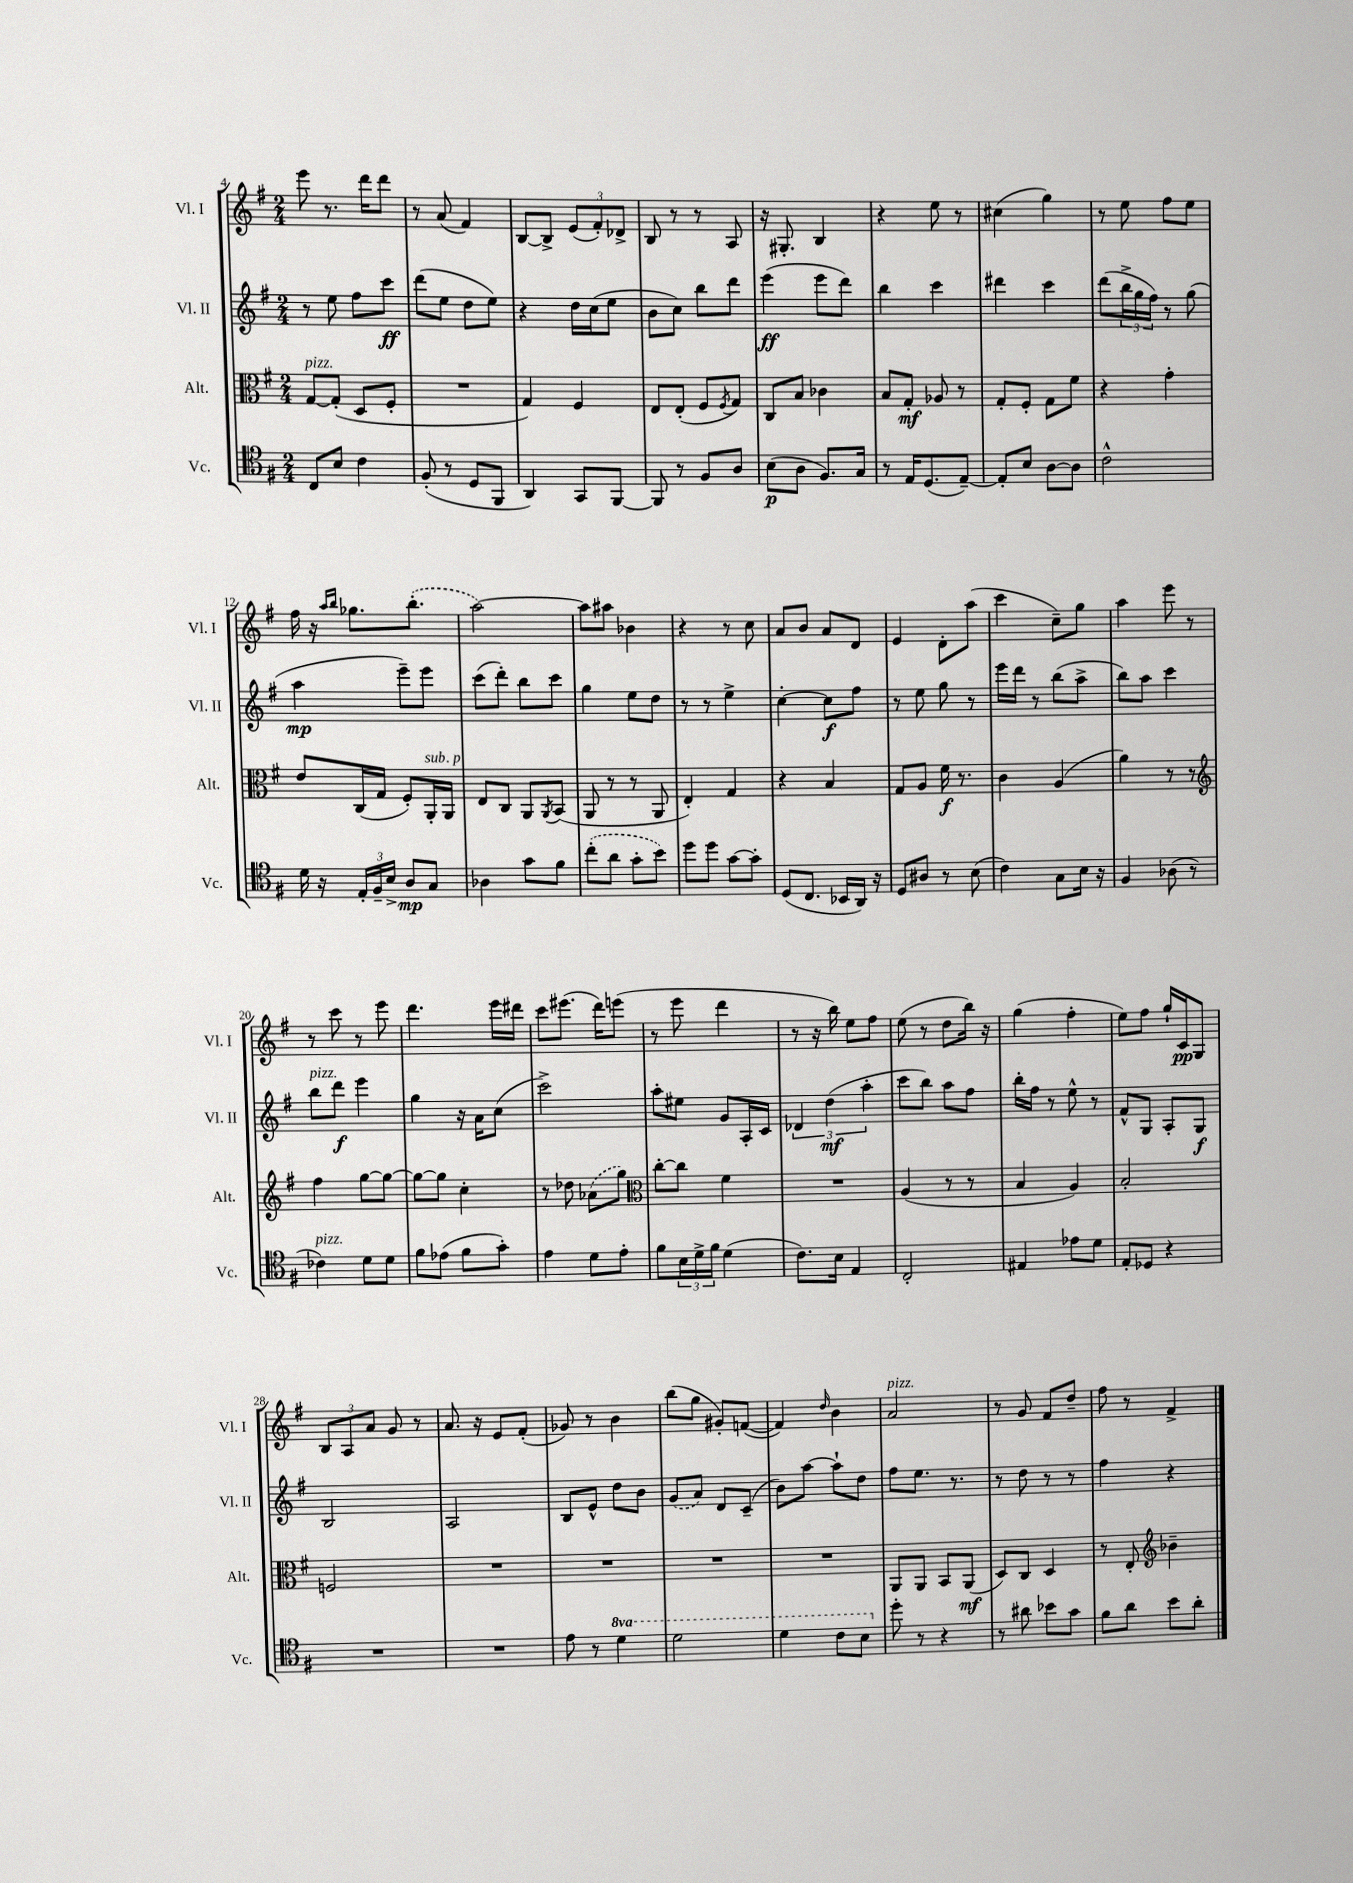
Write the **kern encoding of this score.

**kern	**dynam	**kern	**dynam	**kern	**dynam	**kern	**dynam
*part4	*part4	*part3	*part3	*part2	*part2	*part1	*part1
*staff4	*staff4	*staff3	*staff3	*staff2	*staff2	*staff1	*staff1
*I"Vc.	*	*I"Alt.	*	*I"Vl. II	*	*I"Vl. I	*
*I'Vc.	*	*I'Alt.	*	*I'Vl. II	*	*I'Vl. I	*
*clefC4	*	*clefC3	*	*clefG2	*	*clefG2	*
*k[f#]	*	*k[f#]	*	*k[f#]	*	*k[f#]	*
*M2/4	*	*M2/4	*	*M2/4	*	*M2/4	*
=4	=4	=4	=4	=4	=4	=4	=4
!	!	!LO:TX:a:i:t=pizz.	!	!	!	!	!
8C/L	.	[8G/L	.	8r	.	8eee\	.
8B/J	.	(8G'/J]	.	8ee\	.	8.r	.
4c\	.	8D/L	.	8ff#\L	.	.	.
.	.	.	.	.	.	16ddd\KL	.
.	.	8F#'/J	.	8ccc\J	ff	8ddd\J	.
=5	=5	=5	=5	=5	=5	=5	=5
(8F#'/	.	2r	.	(8ddd\L	.	8r	.
8r	.	.	.	8ee\J	.	(8a/	.
8D/L	.	.	.	8dd\L	.	4f#/)	.
8FF#/J	.	.	.	8ee\J)	.	.	.
=6	=6	=6	=6	=6	=6	=6	=6
4AA/)	.	4G/)	.	4r	.	[8B/L	.
.	.	.	.	.	.	8B^/J]	.
8GG/L	.	4F#/	.	16dd\LL	.	(12e/L	.
.	.	.	.	(16cc\J	.	.	.
.	.	.	.	.	.	12f#'/)	.
[8FF#/J	.	.	.	8ee\J	.	.	.
.	.	.	.	.	.	12d-X^/J	.
=7	=7	=7	=7	=7	=7	=7	=7
8FF#/]	.	8E/L	.	8b\L	.	8B/	.
8r	.	(8E'/J	.	8cc\J)	.	8r	.
8F#/L	.	8F#/L	.	8bb\L	.	8r	.
.	.	8qF#/	.	.	.	.	.
8A/J	.	8G/J)	.	8ddd\J	.	8A/	.
=8	=8	=8	=8	=8	=8	=8	=8
(8B\L	p	8C/L	.	(4eee\	ff	16r	.
.	.	.	.	.	.	8.G#X'/	.
8A\J	.	8B/J	.	.	.	.	.
8.F#/L)	.	4c-X\	.	8eee\L	.	4B/	.
.	.	.	.	8ddd\J)	.	.	.
16G/Jk	.	.	.	.	.	.	.
=9	=9	=9	=9	=9	=9	=9	=9
8r	.	8B/L	.	4bb\	.	4r	.
16E/KL	.	8G'/J	mf	.	.	.	.
(8.D/	.	.	.	.	.	.	.
.	.	8A-X/	.	4ccc\	.	8ee\	.
[8E~/J)	.	8r	.	.	.	8r	.
=10	=10	=10	=10	=10	=10	=10	=10
8E'/L]	.	8G'/L	.	4ddd#X\	.	(4cc#X\	.
8B/J	.	8F#'/J	.	.	.	.	.
[8A\L	.	8G\L	.	4ccc\	.	4gg\)	.
8A\J]	.	8f#\J	.	.	.	.	.
=11	=11	=11	=11	=11	=11	=11	=11
2c^^\	.	4r	.	(8ddd\L	.	8r	.
.	.	.	.	24bb^\L	.	8ee\	.
.	.	.	.	24gg\	.	.	.
.	.	.	.	24ff#\JJ)	.	.	.
.	.	4g'\	.	8r	.	8ff#\L	.
.	.	.	.	(8gg\	.	8ee\J	.
!!LO:LB:g=z
=12	=12	=12	=12	=12	=12	=12	=12
16d\	.	8e/L	.	4aa\	mp	16ff#\	.
16r	.	.	.	.	.	16r	.
.	.	.	.	.	.	16qqaa/LL	.
.	.	.	.	.	.	16qqbb/JJ	.
24E'/LL	.	(16C/L	.	.	.	8.gg-X\L	.
24F#~/	.	.	.	.	.	.	.
.	.	16G/JJ	.	.	.	.	.
24B^/JJ	.	.	.	.	.	.	.
8A/L	mp	8F#'/L)	.	8eee~\L)	.	.	.
.	.	.	.	.	.	(8.bb'\J	.
!	!	!LO:TX:a:i:t=sub. p	!	!	!	!	!
8G/J	.	16AA'/L	.	8eee\J	.	.	.
.	.	16AA/JJ	.	.	.	.	.
=13	=13	=13	=13	=13	=13	=13	=13
4A-X\	.	8E/L	.	(8ccc\L	.	[2aa\)	.
.	.	8C/J	.	8ddd'\J)	.	.	.
8g\L	.	8AA/L	.	8bb\L	.	.	.
.	.	8qAA/	.	.	.	.	.
8f#\J	.	(8BB/J	.	8ccc\J	.	.	.
=14	=14	=14	=14	=14	=14	=14	=14
(8cc'\L	.	8AA/	.	4gg\	.	8aa\L]	.
8a\J	.	8r	.	.	.	8aa#X\J	.
8g'\L	.	8r	.	8ee\L	.	4b-X\	.
8b\J)	.	8AA/	.	8dd\J	.	.	.
=15	=15	=15	=15	=15	=15	=15	=15
8dd\L	.	4E'/)	.	8r	.	4r	.
8dd\J	.	.	.	8r	.	.	.
[8g\L	.	4G/	.	4ee^\	.	8r	.
8g'\J]	.	.	.	.	.	8cc\	.
=16	=16	=16	=16	=16	=16	=16	=16
(8D/L	.	4r	.	[4cc'\	.	8a/L	.
8.C/J	.	.	.	.	.	8b/J	.
.	.	4B/	.	8cc\L]	f	8a/L	.
16BB-X/LL	.	.	.	.	.	.	.
16AA/JJ)	.	.	.	8ff#\J	.	8d/J	.
16r	.	.	.	.	.	.	.
=17	=17	=17	=17	=17	=17	=17	=17
8D/L	.	8G/L	.	8r	.	4e/	.
8A#X/J	.	8A/J	.	8ee\	.	.	.
8r	.	16f#\	f	8gg\	.	8d'\L	.
.	.	8.r	.	.	.	.	.
(8B\	.	.	.	8r	.	(8aa\J	.
=18	=18	=18	=18	=18	=18	=18	=18
4c\)	.	4c\	.	16eee\LL	.	4ccc\	.
.	.	.	.	16ddd\JJ	.	.	.
.	.	.	.	8r	.	.	.
8G\L	.	(4A/	.	(8bb\L	.	8cc~\L)	.
16B\Jk	.	.	.	8aa^\J	.	8gg\J	.
16r	.	.	.	.	.	.	.
=19	=19	=19	=19	=19	=19	=19	=19
4F#/	.	4a\)	.	8bb\L)	.	4aa\	.
.	.	.	.	8aa\J	.	.	.
(8A-X\	.	8r	.	4ccc\	.	8eee\	.
8r	.	8r	.	.	.	8r	.
!!LO:LB:g=z
=20	=20	=20	=20	=20	=20	=20	=20
*	*	*clefG2	*	*	*	*	*
!	!	!	!	!LO:TX:a:i:t=pizz.	!	!	!
!LO:TX:a:i:t=pizz.	!	!	!	!	!	!	!
4c-X\)	.	4ff#\	.	8bb\L	.	8r	.
.	.	.	.	8ddd\J	f	8ccc\	.
8d\L	.	[8gg\L	.	4eee\	.	8r	.
8d\J	.	8gg\J_	.	.	.	8eee\	.
=21	=21	=21	=21	=21	=21	=21	=21
8f#\L	.	8gg\L_	.	4gg\	.	4.ddd\	.
(8e-X\J	.	8gg\J]	.	.	.	.	.
8f#\L	.	4cc'\	.	16r	.	.	.
.	.	.	.	16a\KL	.	.	.
8g'\J)	.	.	.	(8cc\J	.	16eee\LL	.
.	.	.	.	.	.	16ddd#X\JJ	.
=22	=22	=22	=22	=22	=22	=22	=22
4e\	.	8r	.	2ccc^\)	.	8ccc\L	.
.	.	8dd-X\	.	.	.	(8.eee#X\J	.
8d\L	.	(8a-X\L	.	.	.	.	.
.	.	.	.	.	.	16ddd\KL)	.
8e'\J	.	8gg\J)	.	.	.	(8eeen\J	.
=23	=23	=23	=23	=23	=23	=23	=23
*	*	*clefC3	*	*	*	*	*
8f#\L	.	[8cc'\L	.	8aa'\L	.	8r	.
24B\L	.	8cc\J]	.	8ee#X\J	.	8eee\	.
24d^\	.	.	.	.	.	.	.
24f#\JJ	.	.	.	.	.	.	.
(4d\	.	4f#\	.	8g/L	.	4ddd\	.
.	.	.	.	16A'/L	.	.	.
.	.	.	.	16c/JJ	.	.	.
=24	=24	=24	=24	=24	=24	=24	=24
8.c\L)	.	2r	.	6d-X/	.	8r	.
.	.	.	.	.	.	16r	.
.	.	.	.	(6dd\	mf	.	.
16B\Jk	.	.	.	.	.	16bb\)	.
4E/	.	.	.	.	.	8ee\L	.
.	.	.	.	6aa'\	.	.	.
.	.	.	.	.	.	8ff#\J	.
=25	=25	=25	=25	=25	=25	=25	=25
2C'/	.	(4A/	.	8ccc\L	.	(8ee\	.
.	.	.	.	8bb\J)	.	8r	.
.	.	8r	.	8aa\L	.	8dd\L	.
.	.	8r	.	8ff#\J	.	16bb\Jk)	.
.	.	.	.	.	.	16r	.
=26	=26	=26	=26	=26	=26	=26	=26
4E#X/	.	4B/	.	16bb'\LL	.	(4gg\	.
.	.	.	.	16ff#\JJ	.	.	.
.	.	.	.	8r	.	.	.
8e-X\L	.	4A/)	.	8ee^^\	.	4ff#'\	.
8d\J	.	.	.	8r	.	.	.
=27	=27	=27	=27	=27	=27	=27	=27
8E'/L	.	2B'/	.	8f#^^/L	.	8ee\L)	.
8D-X/J	.	.	.	8G/J	.	8ff#\J	.
4r	.	.	.	8A'/L	.	16gg`/LL	.
.	.	.	.	.	.	16c/J	pp
.	.	.	.	8G/J	f	8G/J	.
!!LO:LB:g=z
=28	=28	=28	=28	=28	=28	=28	=28
2r	.	2Fn/	.	2B/	.	12B/L	.
.	.	.	.	.	.	12A/	.
.	.	.	.	.	.	12a/J	.
.	.	.	.	.	.	8g/	.
.	.	.	.	.	.	8r	.
=29	=29	=29	=29	=29	=29	=29	=29
2r	.	2r	.	2A/	.	8.a/	.
.	.	.	.	.	.	16r	.
.	.	.	.	.	.	8e/L	.
.	.	.	.	.	.	(8f#'/J	.
=30	=30	=30	=30	=30	=30	=30	=30
8e\	.	2r	.	8B/L	.	8g-X/)	.
8r	.	.	.	8e^^/J	.	8r	.
*8va	*	*	*	*	*	*	*
4dd\	.	.	.	8dd\L	.	4b\	.
.	.	.	.	8b\J	.	.	.
=31	=31	=31	=31	=31	=31	=31	=31
2dd\	.	2r	.	(8g/L	.	(8bb\L	.
.	.	.	.	8a/J)	.	8gg\J	.
.	.	.	.	8d/L	.	8g#X'/L)	.
.	.	.	.	(8c~/J	.	([8fn/J	.
=32	=32	=32	=32	=32	=32	=32	=32
4dd\	.	2r	.	8b\L)	.	4f/])	.
.	.	.	.	[8aa\J	.	.	.
.	.	.	.	.	.	16qqdd/	.
8cc\L	.	.	.	8aa`\L]	.	4b\	.
8b\J	.	.	.	8dd\J	.	.	.
=33	=33	=33	=33	=33	=33	=33	=33
*X8va	*	*	*	*	*	*	*
!	!	!	!	!	!	!LO:TX:a:i:t=pizz.	!
8dd'\	.	8AA/L	.	8ff#\L	.	2a/	.
8r	.	8AA/J	.	8.ee\J	.	.	.
4r	.	8BB/L	.	.	.	.	.
.	.	.	.	8.r	.	.	.
.	.	(8AA/J	mf	.	.	.	.
=34	=34	=34	=34	=34	=34	=34	=34
8r	.	8D/L)	.	8r	.	8r	.
8a#X\	.	8C/J	.	8dd\	.	8g/	.
8b-X\L	.	4D/	.	8r	.	8f#/L	.
8g\J	.	.	.	8r	.	8dd~/J	.
=35	=35	=35	=35	=35	=35	=35	=35
8f#\L	.	8r	.	4ff#\	.	8ff#\	.
8a\J	.	8E'/	.	.	.	8r	.
*	*	*clefG2	*	*	*	*	*
8b\L	.	4b-X~\	.	4r	.	4f#^/	.
8a'\J	.	.	.	.	.	.	.
==	==	==	==	==	==	==	==
*-	*-	*-	*-	*-	*-	*-	*-
